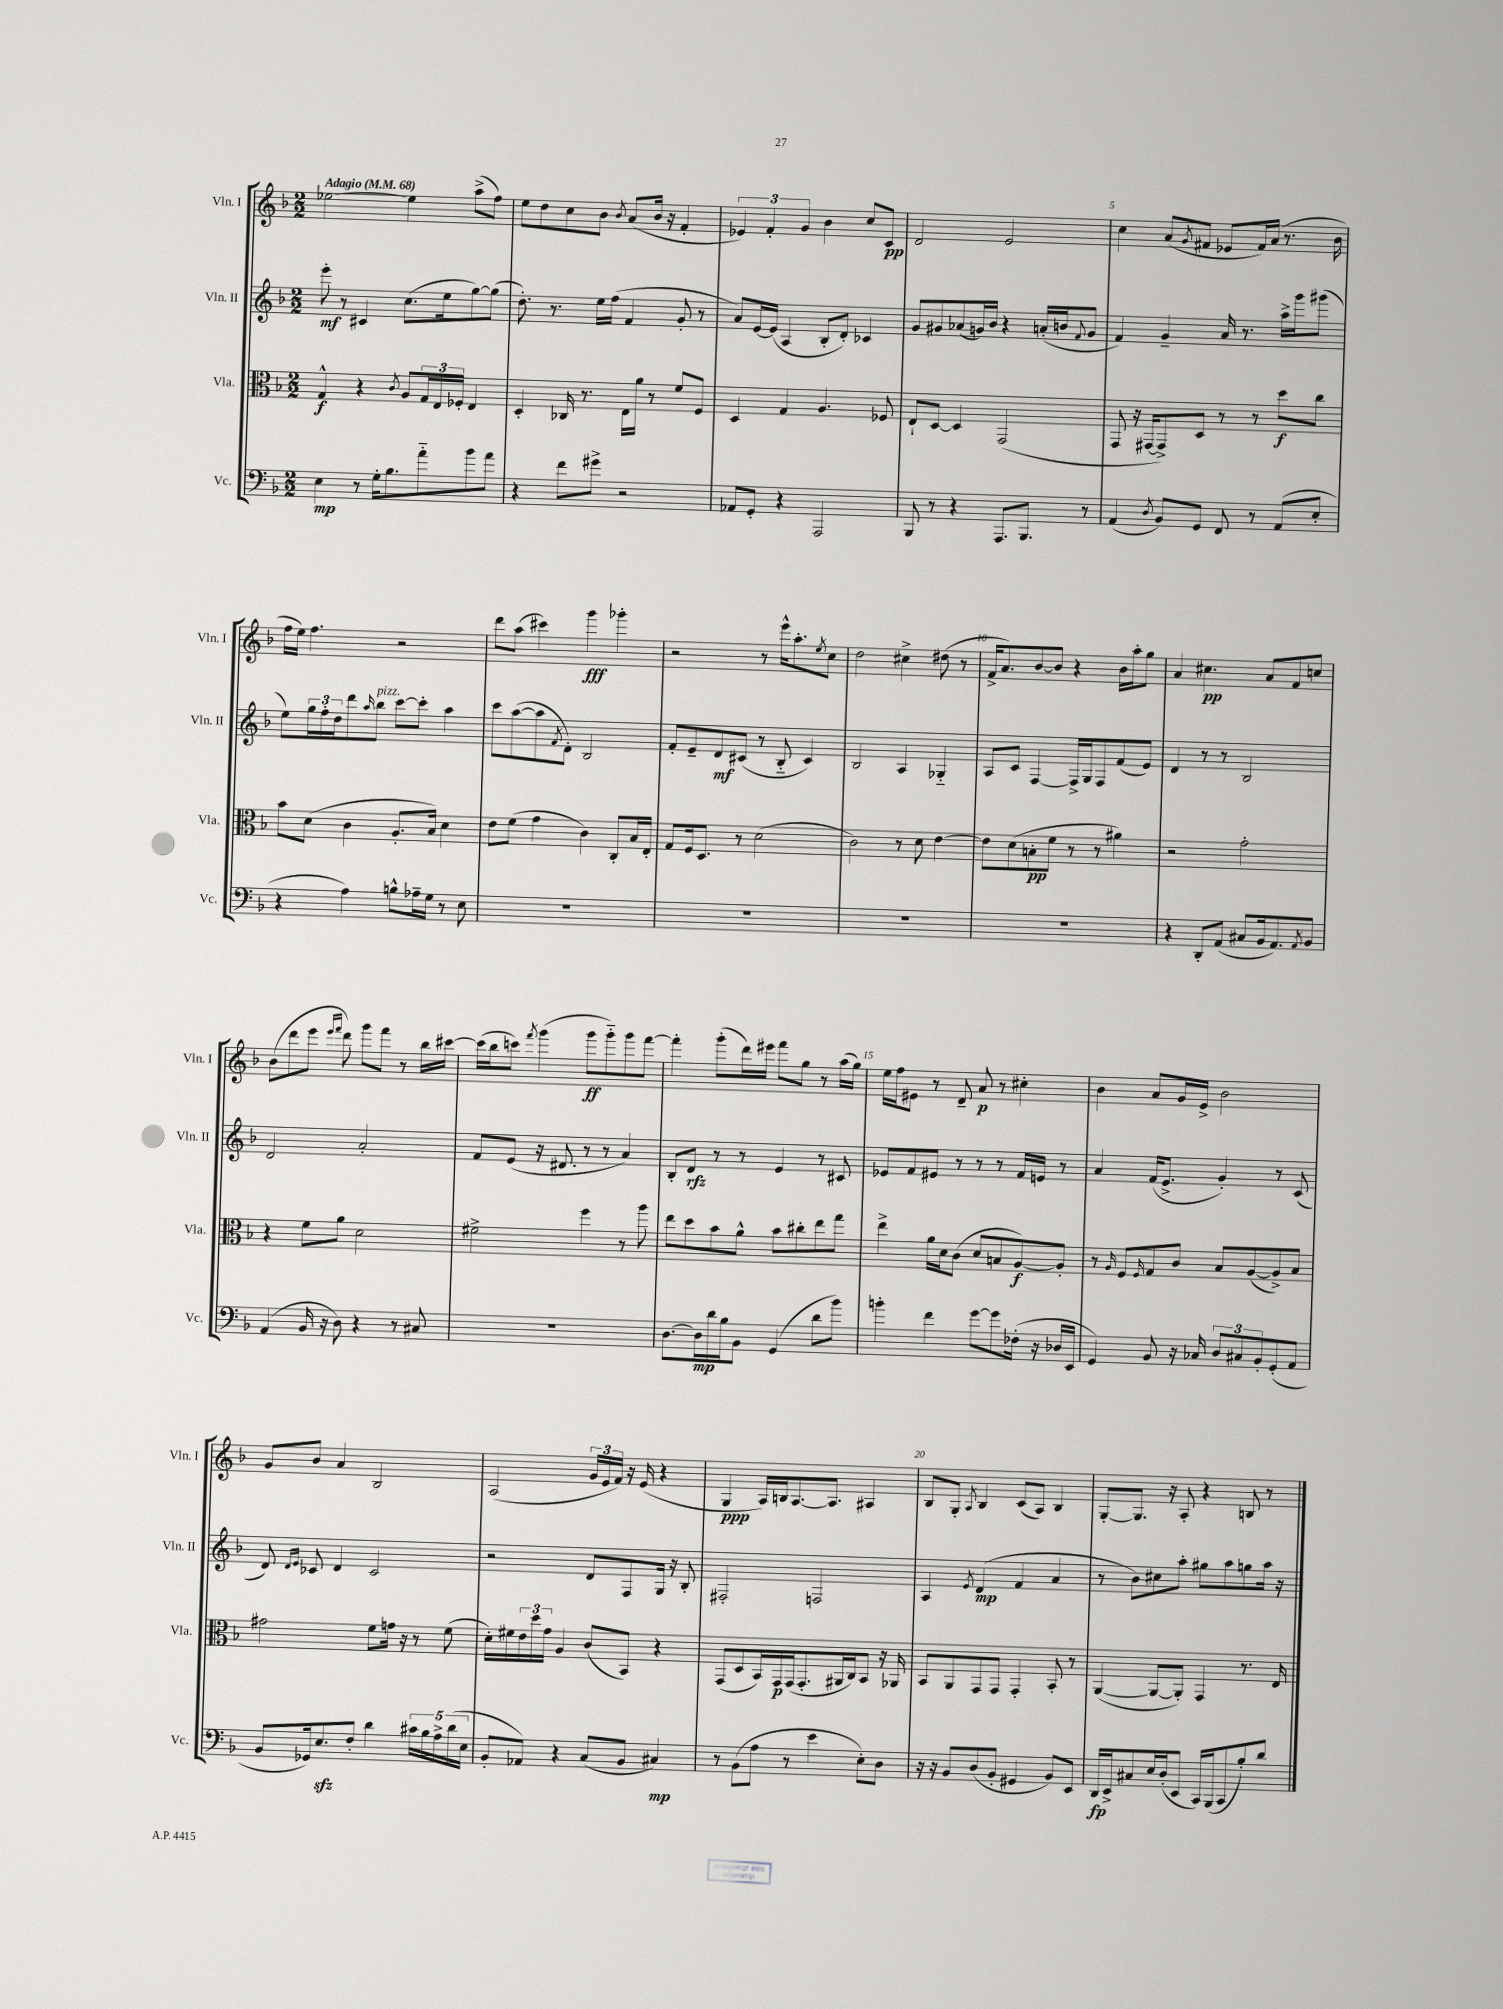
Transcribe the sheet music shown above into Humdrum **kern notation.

**kern	**kern	**kern	**kern
*staff4	*staff3	*staff2	*staff1
*clefF4	*clefC3	*clefG2	*clefG2
*k[b-]	*k[b-]	*k[b-]	*k[b-]
*M2/2	*M2/2	*M2/2	*M2/2
*MM68	*MM68	*MM68	*MM68
4E	4G^^	8eee'	[2ee-
.	.	8r	.
8r	4r	4c#	.
16G'	.	.	.
8.B-	.	.	.
.	8qc	.	.
.	8A	(8.cc	4ee-]
8a'~	24G	.	.
.	24E	.	.
.	.	16ee	.
.	24F-'	.	.
8b-	4E	[8gg)	(8aa^
8a	.	(8gg]	8ff)
=	=	=	=
4r	4D'	8.dd')	8ee
.	.	.	8dd
.	.	8.r	.
8f	16C-	.	8cc
.	8.r	.	.
8g#^	.	16ee	8b-
.	.	(16ff	.
.	.	.	8qb-
2r	16E	4f	(8a
.	16a	.	.
.	8r	.	16b-
.	.	.	16r
.	8f	8g'	4f'
.	8F	8r	.
=	=	=	=
8AA-	4D	8a)	6e-)
8GG'	.	[16e	.
.	.	.	6f'
.	.	(16e]	.
4r	4G	4A	.
.	.	.	6g
2AAA	4.A	8B-'	4b-
.	.	8d')	.
.	.	4c-	8cc
.	8F-	.	8c
=	=	=	=
8BBB-	8E`	8g	2d
8r	[8D	8g#	.
4r	4D]	(8a-	.
.	.	16g)	.
.	.	16b-	.
8.AAA	(2GG	4r	2e
8.BBB-	.	.	.
.	.	(16a'	.
.	.	16b	.
.	.	8qqf	.
8r	.	8g	.
=	=	=	=
(4AA	8GG	4f)	4cc
.	16r	.	.
.	[16GG#	.	.
8qD	.	.	.
8BB-)	8GG#^])	4g~	(8a
.	.	.	8qg
8GG	8D	.	8f#
8FF	8r	16a	8e-
.	.	8.r	.
8r	8r	.	16f#)
.	.	.	(16a
(8AA	8dd	16aa^	8.r
.	.	16ggg	.
8E'	8cc	(8ggg#	.
.	.	.	16b-
=	=	=	=
4r	8b-	8ee)	16ff
.	.	.	16ee)
.	(8d	24gg	4.ff
.	.	24ff'	.
.	.	24dd	.
4A)	4c	8ddd	.
.	.	16qqaa	.
.	.	8bb-	.
8B^^	8.A'	[8ccc	2r
16A-~	.	8ccc']	.
16G	16B-)	.	.
8r	4d	4aa	.
8E	.	.	.
=	=	=	=
1r	8e	8ccc	8ddd
.	(8f	([8aa	(8aa
.	4g	8aa]	4ccc#)
.	.	8qf	.
.	.	8d')	.
.	4c)	2B-	4ggg
.	8C'	.	4ggg-'
.	16B-	.	.
.	16E'	.	.
=	=	=	=
1r	8G	8f'	2r
.	16F	8e~	.
.	8.D	.	.
.	.	8d	.
.	8r	(8c#	.
.	(2d	8r	8r
.	.	8B-'~	16eee^^
.	.	.	8.aa'
.	.	4c#)	.
.	.	.	8qee
.	.	.	8cc
=	=	=	=
1r	2c)	2B-	2dd
.	8r	4A	4cc#^
.	8d	.	.
.	[4e	4G-'~	(8dd#
.	.	.	8r
=	=	=	=
1r	8e]	8A	16f^
.	.	.	8.a)
.	(8d	8c	.
.	8B'	[4F	[8b-
.	8f	.	8b-]
.	8r	16F^]	4r
.	.	16G	.
.	8r	8F	.
.	4a#)	(8f	16b-
.	.	.	16aa'
.	.	8e)	8gg
=	=	=	=
4r	2r	4d	4a
8DD'	.	8r	4.cc#
(8AA	.	8r	.
8C#	2g'	2B-	.
16BB-	.	.	8a
8.AA)	.	.	.
.	.	.	8f
8qAA	.	.	.
8BB-	.	.	8cc
=	=	=	=
(4AA	4r	2d	(8b-
.	.	.	8ddd
16BB-	8f	.	8eee
16r	.	.	.
.	.	.	16qqeee
.	.	.	16qqfff
8D)	8a	.	8ddd)
4r	2d	2a'	8ggg
.	.	.	8fff
8r	.	.	8r
8C#	.	.	16bb-
.	.	.	[16ccc#
=	=	=	=
1r	2f#^	8f	(16ccc#]
.	.	.	16bb-
.	.	(8e	8ccc)
.	.	.	8qfff
.	.	16r	(4ggg
.	.	8.d#	.
.	4ff	8r	8ggg
.	.	8r	8ggg'~)
.	8r	4a)	8ggg
.	8aa	.	[8fff
=	=	=	=
[8.D	8ee	8B-'	4fff']
.	8dd	8d	.
16D]	.	.	.
16d	8b-	8r	(8ggg'
16B-	.	.	.
8BB-	8a^^	8r	16ddd)
.	.	.	16eee#
(4GG	8b-	4e	8fff
.	8cc#'	.	8gg
8d	8ee	8r	8r
8b-)	8gg	8c#	(16aa
.	.	.	16gg)
=	=	=	=
4b'	4ee^	8e-	16ee
.	.	.	16ff
.	.	8f	8e#
4f	16a	8e#	8r
.	16d	.	.
.	(8c	8r	8d~
[8g	8d	8r	8a
8g]	8B	8r	8r
(16F-'	[8A)	16f	4cc#'
16r	.	16e	.
16D-	8A']	8r	.
16EE	.	.	.
=	=	=	=
4GG)	8r	4a	4b-
.	16qqA	.	.
.	8F	.	.
.	16qqF	.	.
8BB-	8G	(16f	8a
.	.	8.e^	.
16r	8c	.	16g
16C-	.	.	16e^
12D	8B-	4g')	2b-
12C#	.	.	.
.	([8A	.	.
12BB-'	.	.	.
(8GG'	8A^])	8r	.
8AA	8B-	(8c	.
=	=	=	=
8BB-	2g#	8d)	8g
.	.	16qqd	.
.	.	16qqe	.
16GG-)	.	8c-	8b-
8.E	.	.	.
.	.	4d	4a
8F'	.	.	.
4d	8f	2c-	2B-
.	16g	.	.
.	16r	.	.
20c#	8r	.	.
20B-	.	.	.
20A^	.	.	.
.	(8f	.	.
(20d	.	.	.
20E	.	.	.
=	=	=	=
8BB-'	16d')	2r	(2A
.	16f#	.	.
8AA-)	24e	.	.
.	24dd	.	.
.	24g	.	.
4r	4A	.	.
(8C	(8c	8d	24g
.	.	.	24e
.	.	.	24f)
8BB-	8BB-)	8F	16r
.	.	.	(16e
4C#)	4r	16G	4r
.	.	16r	.
.	.	8B-'	.
=	=	=	=
8r	(8GG	2F#'	4G
(8BB-	8D	.	.
8A	16BB-)	.	16A)
.	16GG	.	16B
8r	(16GG	.	[8.A
.	8.GG'	.	.
4e	.	2F	.
.	.	.	8.A]
.	16AA#	.	.
.	16C)	.	.
8E')	8BB-	.	4A#
8D	16r	.	.
.	16AA-	.	.
=	=	=	=
16r	8BB-	4A	8B-
16r	.	.	.
8BB-	8AA	.	8G'
.	.	8qe	8qA
(8D	8GG	(4d	4B-
8BB-'	8GG	.	.
4GG#	4GG'	4f	(8c
.	.	.	8A)
8BB-)	8BB-'	4a	4B-
8EE	8r	.	.
=	=	=	=
16DD	([4AA	8r	[8G'
16EE^	.	.	.
8C#	.	8b-)	8.G]
16E	8AA_	8cc#	.
(16D'	.	.	16r
8EE	8AA'])	8aa'	8A'
16CC)	4GG	8gg#	4r
(16BBB-	.	.	.
8CC	.	8aa	.
8B-')	8.r	8gg	8B
8d	.	16aa	8r
.	16E	16r	.
==	==	==	==
*-	*-	*-	*-
